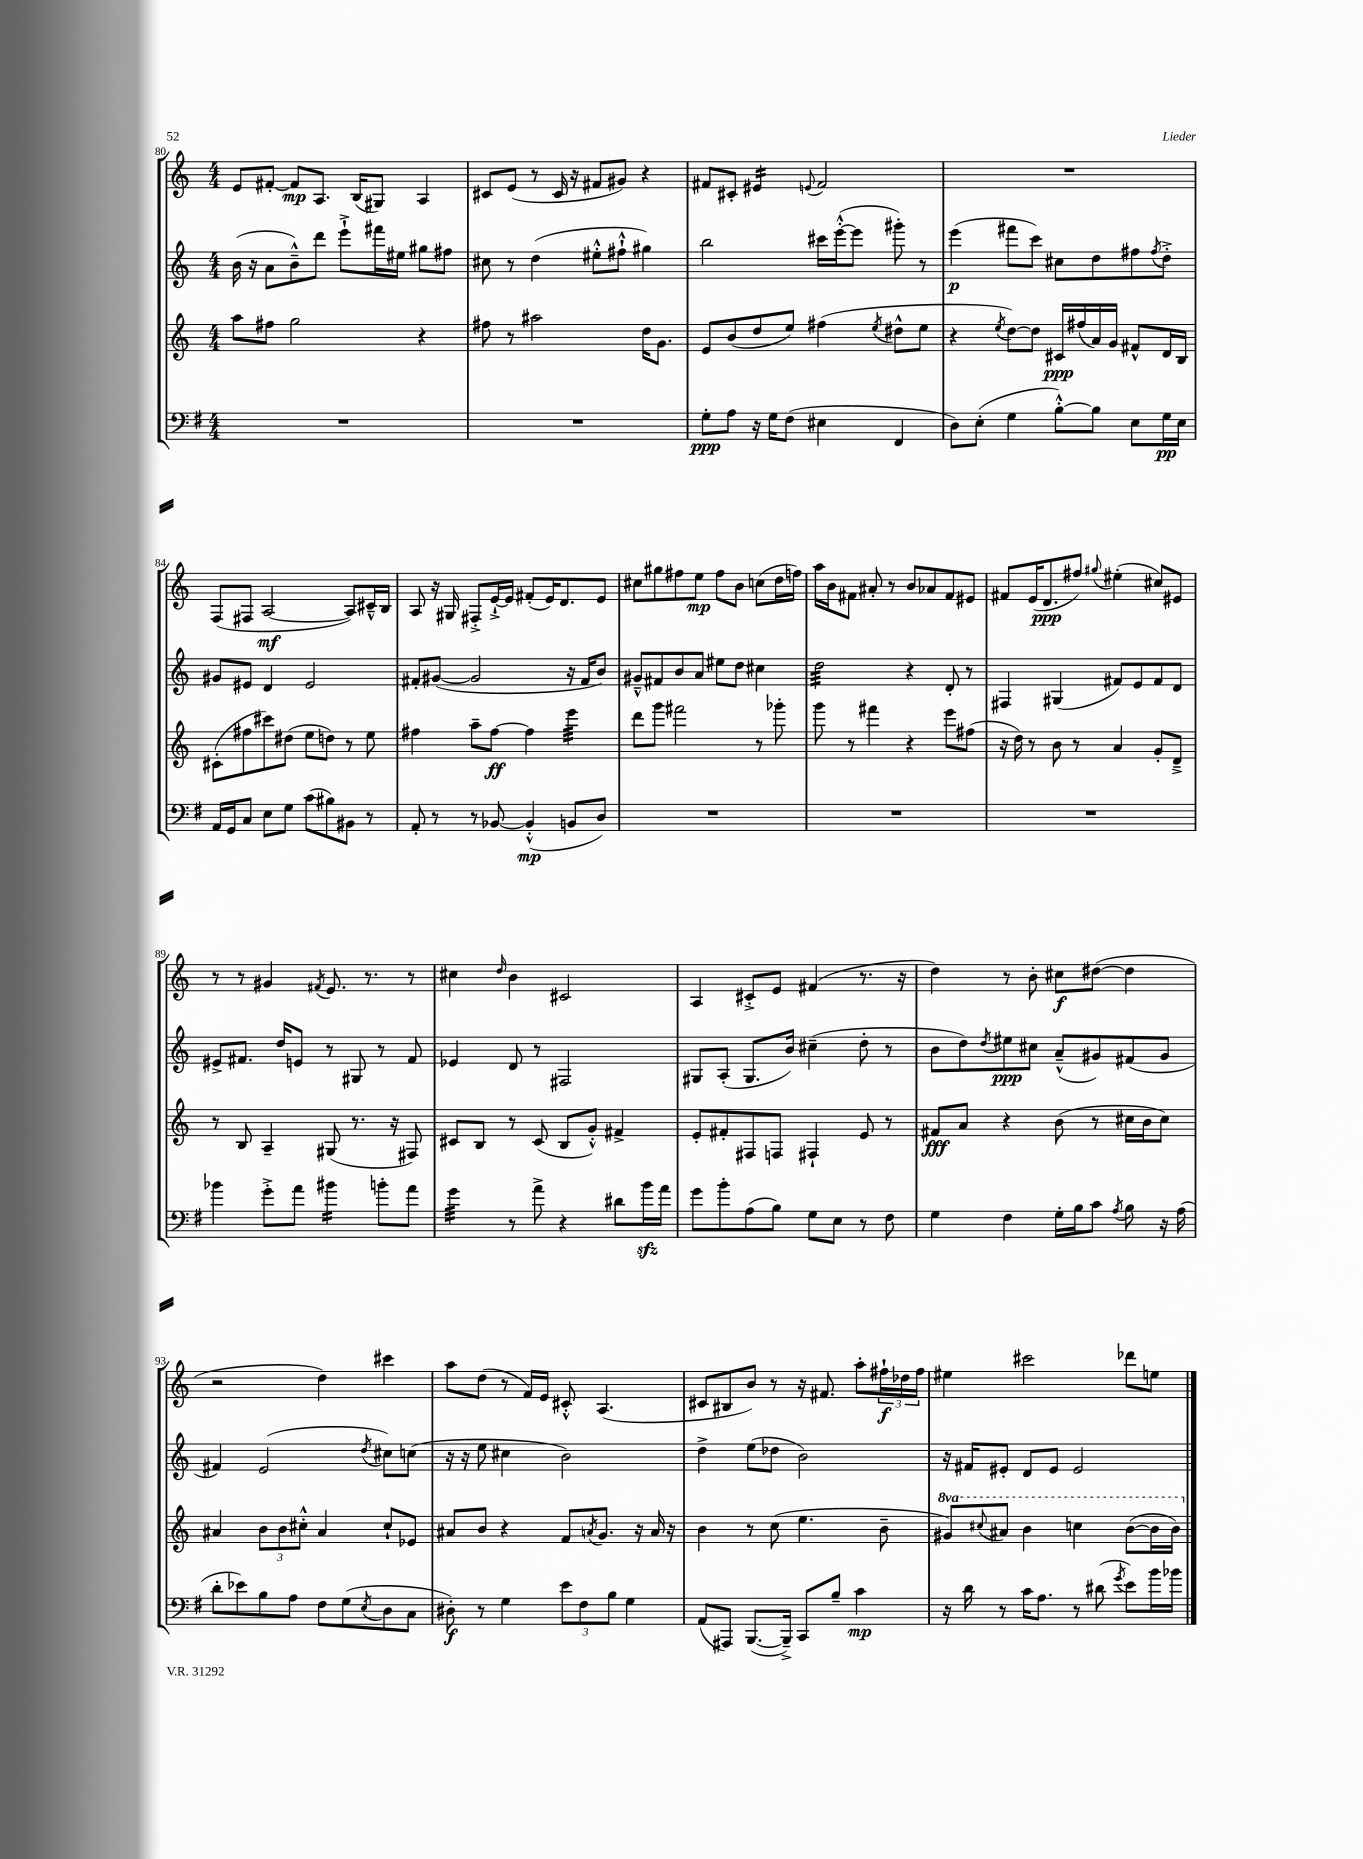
<<
\new StaffGroup <<
\new Staff = "s0" {
    \clef treble \key c \major \numericTimeSignature \time 4/4
    e'8 fis'8~-. fis'8\mp a8. b16( gis8) a4 |
    cis'8 e'8( r8 cis'16 r16 fis'8 gis'8) r4 |
    fis'8 cis'8-. eis'4:16 \appoggiatura { e'8 } fis'2 |
    R1 |
    f8( fis8 a2~\mf a8) cis'16---^ b16 |
    a8 r16 gis16 fis8-.-> e'16~-!-> e'16 fis'8-.( e'16) d'8. e'8 |
    cis''8 gis''8 fis''8 e''8\mp fis''8 b'8 c''8( d''16 f''16) |
    a''16 b'16 fis'8 ais'8-. r8 b'8 aes'8 fis'8 eis'8 |
    fis'8 e'16( d'8.\ppp fis''8) \appoggiatura { gis''8 } eis''4-.( cis''8) eis'8 |
    r8 r8 gis'4 \acciaccatura { fis'8 } e'8. r8. r8 |
    cis''4 \grace { d''16 } b'4 cis'2 |
    a4 cis'8-.-> e'8 fis'4( r8. r16 |
    d''4) r8 b'8-. cis''8\f dis''8~( dis''4 |
    r2 d''4) cis'''4 |
    a''8 d''8( r8 f'16) e'16 cis'8-.-^ a4.( |
    cis'8 bis8 b'8) r8 r16 fis'8. a''8-. \tuplet 3/2 { fis''16-!\f des''16 fis''16 } |
    eis''4 cis'''2 des'''8 e''8 \bar "|." |
}
\new Staff = "s1" {
    \clef treble \key c \major \numericTimeSignature \time 4/4
    b'16( r16 a'8 b'8---^) d'''8 e'''8-!-> fis'''16 eis''16 gis''8 fis''8 |
    cis''8 r8 d''4( eis''8-.-^ fis''8-!-^ gis''4) |
    b''2 cis'''16 e'''16~-.-^( e'''8 gis'''8-.) r8 |
    e'''4\p( fis'''8 c'''8) cis''8 d''8 fis''8 \acciaccatura { fis''8 } d''8-.-> |
    gis'8 eis'8 d'4 eis'2 |
    fis'8-. gis'8~( gis'2 r16 fis'16 b'8) |
    gis'8---^ fis'8 b'8 a'8 eis''8 d''8 cis''4 |
    d''2:32 r4 d'8-. r8 |
    fis4 gis4( fis'8) e'8 fis'8 d'8 |
    eis'8-> fis'8. d''16 e'8 r8 gis8 r8 fis'8 |
    ees'4 d'8 r8 fis2 |
    gis8 a8-.( gis8. b'16) cis''4--( d''8-. r8 |
    b'8 d''8) \acciaccatura { d''8 } eis''8\ppp cis''8 a'8---^( gis'8) fis'8( gis'8 |
    fis'4) e'2( \acciaccatura { d''8 } cis''8) c''8( |
    r16 r16 e''8 cis''4 b'2) |
    d''4-> e''8( des''8 b'2) |
    r16 fis'16 eis'8-. d'8 eis'8 eis'2 \bar "|." |
}
\new Staff = "s2" {
    \clef treble \key c \major \numericTimeSignature \time 4/4 \set Staff.ottavationMarkups = #ottavation-simple-ordinals
    a''8 fis''8 g''2 r4 |
    fis''8 r8 ais''2 d''16 g'8. |
    e'8 b'8( d''8 e''8) fis''4( \acciaccatura { e''8 } dis''8-^ e''8 |
    r4 \acciaccatura { e''8 } d''8~) d''8 cis'16\ppp fis''16( a'16) g'16 fis'8-^ d'16 b16 |
    cis'8-.( fis''8 cis'''8) dis''8( e''8 d''8) r8 e''8 |
    fis''4 a''8-- fis''8~\ff fis''4 e'''4:32 |
    d'''8 g'''8 fis'''2 r8 ges'''8-. |
    g'''8 r8 fis'''4 r4 e'''8 fis''8( |
    r16 d''16) r8 b'8 r8 a'4 g'8-. d'8---> |
    r8 b8 a4-- gis8( r8. r16 fis8) |
    cis'8 b8 r8 cis'8( b8 g'8-.-^) fis'4-> |
    e'8-. fis'8-. fis8 f8 fis4-! e'8 r8 |
    fis'8\fff a'8 r4 b'8( r8 cis''16 b'16 cis''8) |
    ais'4 \tuplet 3/2 { b'8 b'8 cis''8-.-^ } ais'4 cis''8-! ees'8 |
    ais'8 b'8 r4 f'8 \acciaccatura { a'8 } g'8. r16 a'16 r16 |
    b'4 r8 c''8( e''4. b'8-- |
    \ottava #1 gis''8) \appoggiatura { cis'''8 } ais''8 b''4 c'''4 b''8~( b''16 b''16) \ottava #0 \bar "|." |
}
\new Staff = "s3" {
    \clef bass \key g \major \numericTimeSignature \time 4/4
    R1 |
    R1 |
    g8-.\ppp a8 r16 g16 fis8( eis4 fis,4 |
    d8) e8-.( g4 b8~-.-^) b8 e8 g16\pp e16 |
    a,16 g,16 c8 e8 g8 c'8( bis8) bis,8 r8 |
    a,8-. r8 r8 bes,8~ bes,4-.-^\mp( b,8 d8) |
    R1 |
    R1 |
    R1 |
    bes'4 g'8-.-> a'8 bis'4:16 b'8-. a'8 |
    g'4:32 r8 a'8-> r4 dis'8 b'16\sfz a'16 |
    g'8 b'8-. a8( b8) g8 e8 r8 fis8 |
    g4 fis4 g16-. b16 c'8 \acciaccatura { a8 } b8 r16 a16( |
    d'8-. ees'8) b8 a8 fis8 g8( \acciaccatura { e8 } d8 c8 |
    dis8-.\f) r8 g4 \tuplet 3/2 { e'8 fis8 b8 } g4 |
    a,8( ais,,8) b,,8.~( b,,16--->) c,8 b8-- c'4\mp |
    r16 d'16 r8 c'16 a8. r8 dis'8( \acciaccatura { g'8 } e'8) b'16 bes'16 \bar "|." |
}
>>
>>
\layout { \context { \Score currentBarNumber = #80 } }
